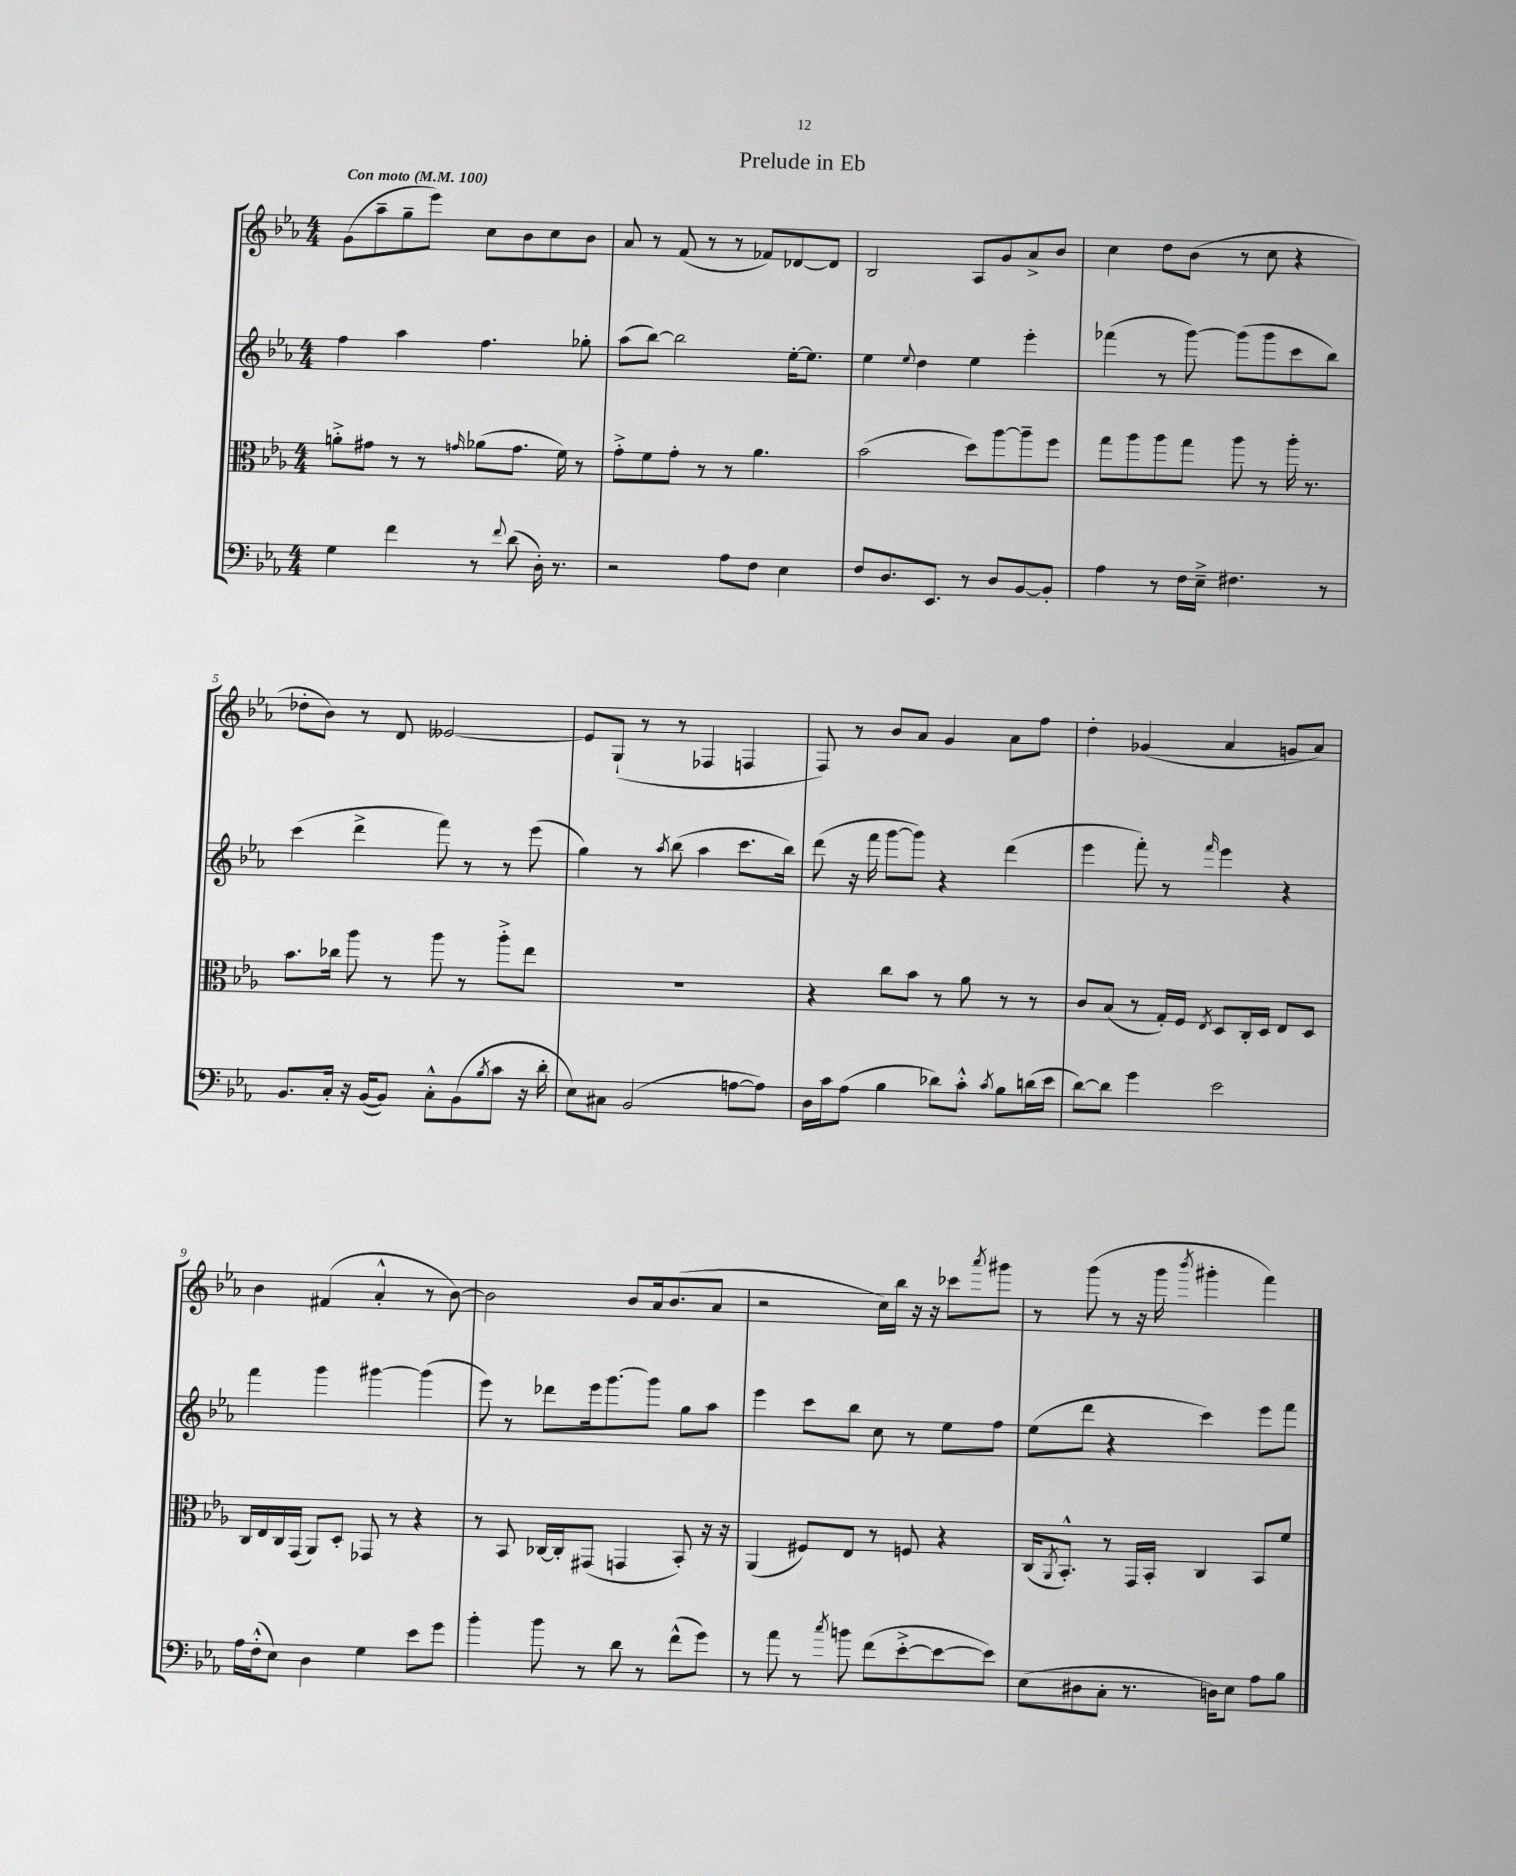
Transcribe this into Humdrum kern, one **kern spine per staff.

**kern	**kern	**kern	**kern
*staff4	*staff3	*staff2	*staff1
*clefF4	*clefC3	*clefG2	*clefG2
*k[b-e-a-]	*k[b-e-a-]	*k[b-e-a-]	*k[b-e-a-]
*M4/4	*M4/4	*M4/4	*M4/4
*MM100	*MM100	*MM100	*MM100
4G	8a'^	4ff	(8g
.	8g#	.	8aa-~
4f	8r	4aa-	8gg~
.	8r	.	8eee-)
.	16qqg	.	.
8r	(8a-	4.ff	8cc
8qqf	.	.	.
(8d	8.g	.	8b-
16D')	.	.	8cc
8.r	16f)	.	.
.	8r	8gg-'	8b-
=	=	=	=
2r	8g'^	(8aa-	8a-
.	8f	[8bb-)	8r
.	8g'	2bb-]	(8f
.	8r	.	8r
8A-	8r	.	8r
8F	4.a-	.	8f-)
4E-	.	[16ee-'	[8d-
.	.	8.ee-]	.
.	.	.	8d-]
=	=	=	=
8F	(2b-	4ee-	2B-
8.D	.	.	.
.	.	8qqee-	.
.	.	4dd	.
8.EE-	.	.	.
8r	8dd)	4ee-	8A-
8D	[8aa-	.	8g
[8BB-	8aa-~]	4eee-'	8a-^
8BB-']	8ff	.	8b-
=	=	=	=
4A-	8gg	(4fff-	4cc
.	8aa-	.	.
8r	8aa-	8r	8dd
16F	8gg	[8ggg)	(8b-
16E-~^	.	.	.
4.F#	8aa-	(8ggg]	8r
.	8r	8ggg	8cc
.	16aa-'	8ccc	4r
.	8.r	.	.
8r	.	8bb-)	.
=	=	=	=
8.BB-	8.b-	(4ccc	8dd-'
.	.	.	8b-)
16C'	16cc-	.	.
16r	8aa-	4ddd^	8r
([16BB-	.	.	.
8BB-])	8r	.	8d
8C'^^	8aa-	8fff)	[2e--
(8BB-	8r	8r	.
8qB-	.	.	.
8c	8aa-'^	8r	.
16r	8ee-	(8eee-	.
16d'	.	.	.
=	=	=	=
8E-)	1r	4gg)	8e--]
8C#	.	.	(8G`
(2BB-	.	8r	8r
.	.	8qaa-	.
.	.	(8bb-	8r
.	.	4aa-	4F-
[8A	.	8.ccc	4F
8A])	.	.	.
.	.	16bb-)	.
=	=	=	=
16D	4r	(8ddd	8F)
16c	.	.	.
(8A-	.	16r	8r
.	.	16fff	.
4B-	8cc	[8ggg	8b-
.	8b-	8ggg])	8a-
8d-)	8r	4r	4g
8c'^^	8a-	.	.
8qc	.	.	.
8B-	8r	(4ddd	8a-
(16d	8r	.	8ff
16e-	.	.	.
=	=	=	=
[8d)	8c	4eee-	4dd'
8d]	(8B-	.	.
4g	8r	8fff')	(4g-
.	16G')	8r	.
.	16F	.	.
.	8qE-	16qqfff	.
2e-	8D	4eee-	4a-
.	16C'	.	.
.	16D	.	.
.	8E-	4r	8g
.	8D	.	8a-)
=	=	=	=
16A-	16C	4fff	4b-
(16F'^^	16E-	.	.
8E-)	16C	.	.
.	(16GG	.	.
4D	8AA-)	4ggg	(4f#
.	8D'	.	.
4G	8GG-	[4ggg#	4a-'^^
.	8r	.	.
8e-	4r	(4ggg#]	8r
8g	.	.	[8b-)
=	=	=	=
4b-'	8r	8eee-)	2b-]
.	8BB-	8r	.
8b-	[16C-	8ddd-	.
.	16C-']	.	.
8r	(8GG#	16eee-	.
.	.	[8.ggg	.
8d	4GG	.	8b-
8r	.	8ggg]	16a-
.	.	.	(8.b-
(8f^^	8BB-')	8gg	.
8g)	16r	8aa-	8a-
.	16r	.	.
=	=	=	=
8r	(4AA-	4eee-	2r
8a-	.	.	.
8r	8F#)	8ccc	.
8qcc	.	.	.
8b	8E-	8bb-	.
(8f	8r	8cc	16cc)
.	.	.	16bb-
[8e-'^	8F	8r	16r
.	.	.	16r
8e-_	4r	8ee-	8ccc-
.	.	.	8qaaa-
8e-])	.	8ff	8ggg#
=	=	=	=
(8E-	(16C	(8ee-	8r
.	8qAA-	.	.
.	8.BB-'^^)	.	.
8D#	.	8ddd	(8ggg
8C'	8r	4r	8r
8.r	16GG	.	16r
.	16BB-'	.	16ggg
.	.	.	8qbbb-
.	4C	4ccc)	4ggg#'
16D)	.	.	.
8E-	.	.	.
8A-	8BB-	8eee-	4fff)
8B-	8f	8fff	.
==	==	==	==
*-	*-	*-	*-
